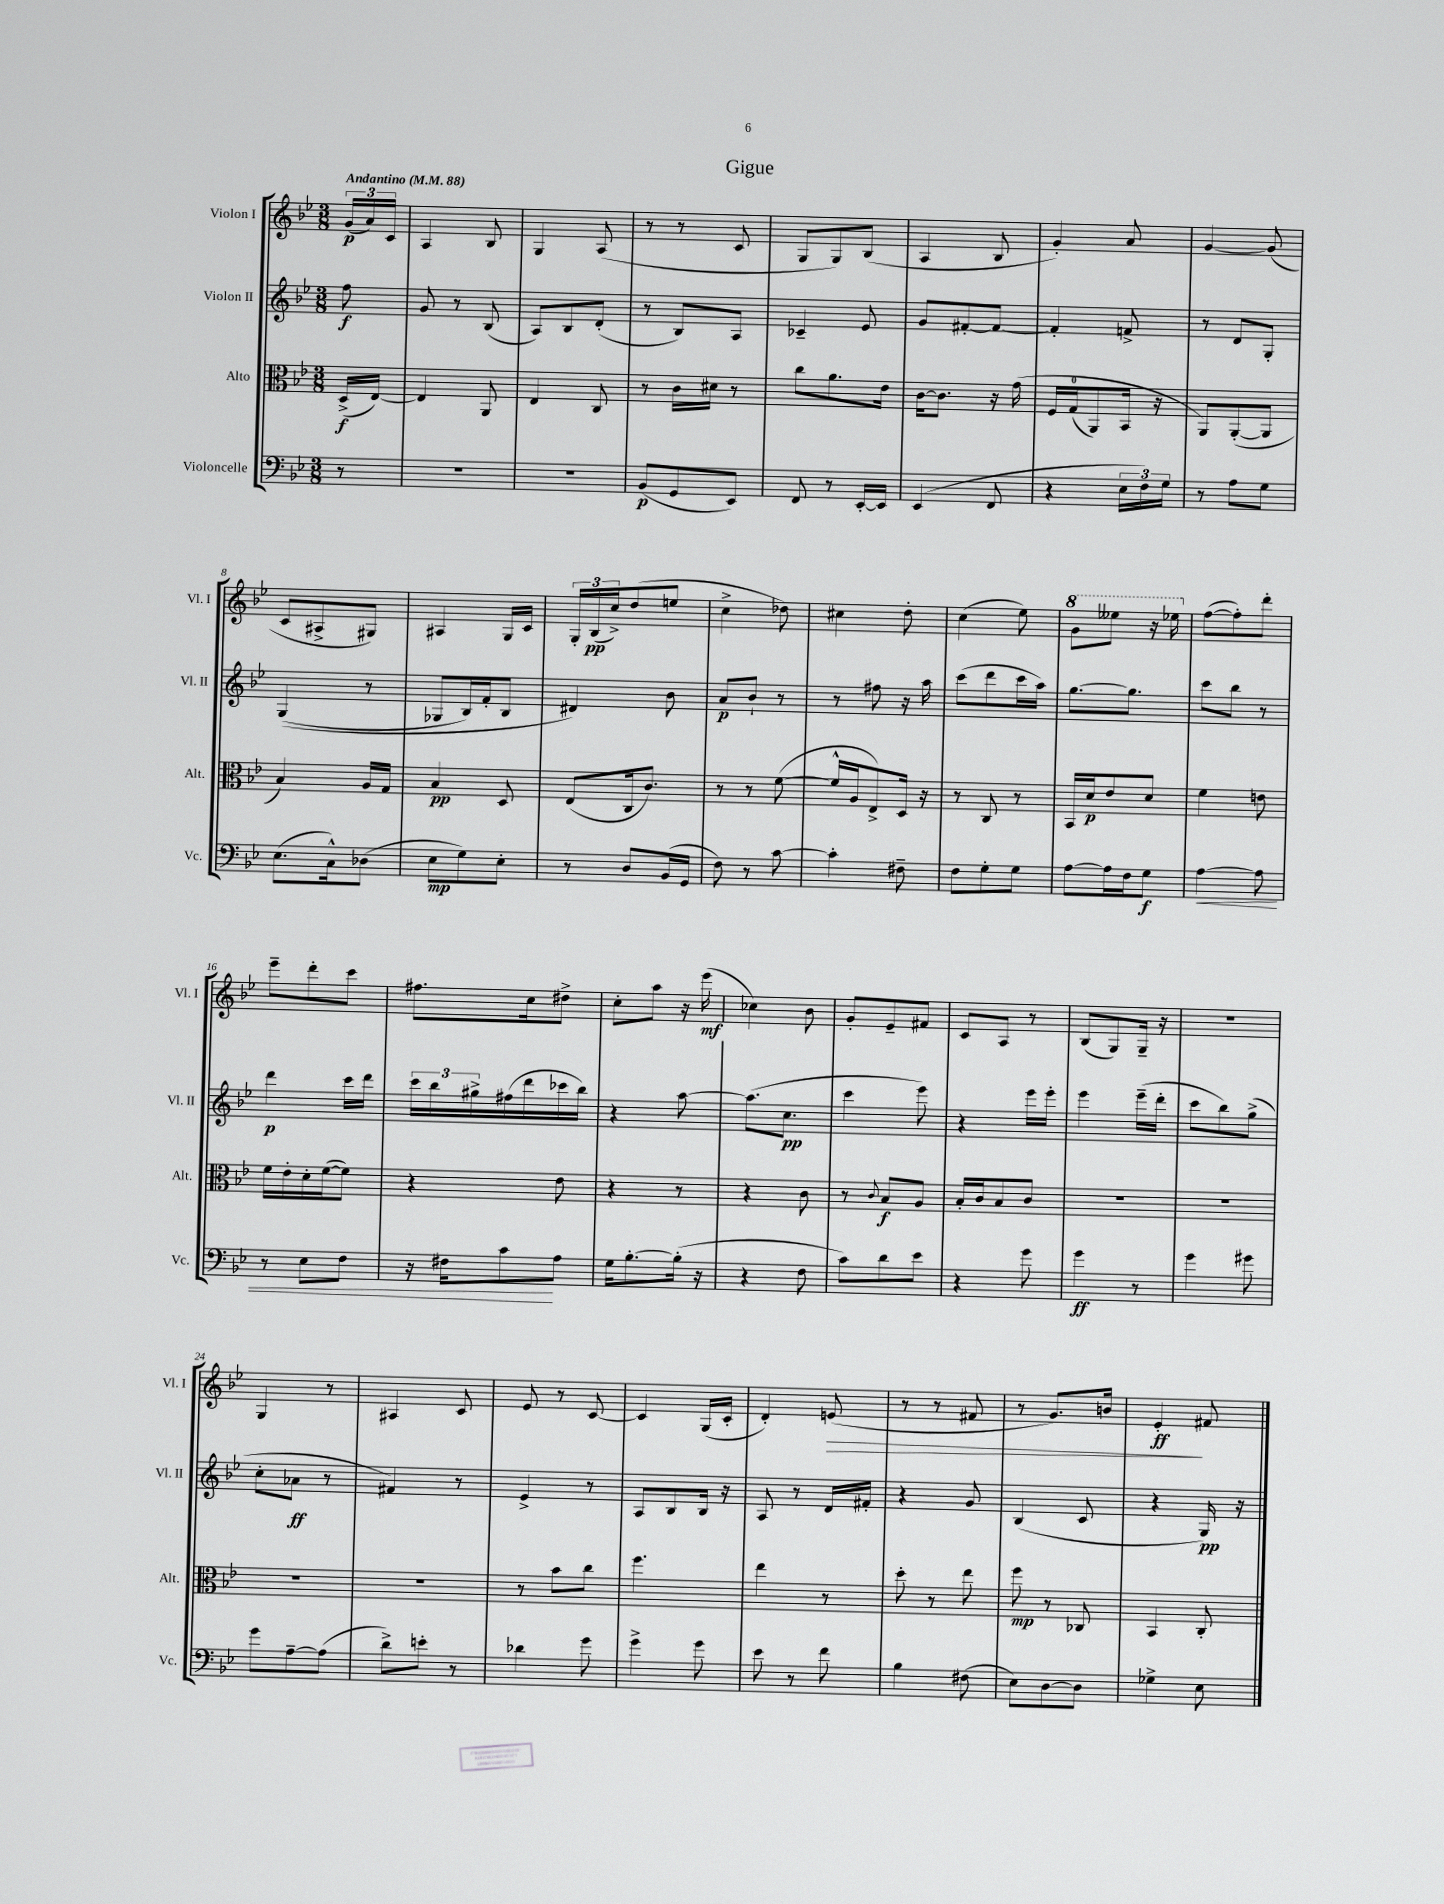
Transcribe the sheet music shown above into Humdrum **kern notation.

**kern	**kern	**kern	**kern
*staff4	*staff3	*staff2	*staff1
*clefF4	*clefC3	*clefG2	*clefG2
*k[b-e-]	*k[b-e-]	*k[b-e-]	*k[b-e-]
*M3/8	*M3/8	*M3/8	*M3/8
*MM88	*MM88	*MM88	*MM88
8r	(16D^/LL	8ff\	(24g/LL
.	.	.	24a/)
.	[16E-/JJ)	.	.
.	.	.	24c/JJ
=	=	=	=
4.r	4E-/]	8g/	4A/
.	.	8r	.
.	8AA/	(8B-/	8B-/
=	=	=	=
4.r	4E-/	8A/L)	4G/
.	.	8B-/	.
.	8C/	(8d'/J	(8A/
=	=	=	=
(8BB-/L	8r	8r	8r
8GG/	16c\LL	8B-/L)	8r
.	16d#\JJ	.	.
8EE-/J)	8r	8A/J	8c/
=	=	=	=
8FF/	8cc\L	4c-~/	8G/L
8r	8.a\	.	8G/)
[16EE-'/LL	.	8e-/	(8B-/J
16EE-/]JJ	16e-\Jk	.	.
=	=	=	=
(4EE-/	[16c\LK	8g/L	4A/
.	8.c\]J	.	.
.	.	[8f#'/	.
8FF/	16r	8f#/_J	8B-/
.	&(16g\	.	.
=	=	=	=
4r	16F/LL	4f#'/]	4g'/)
.	(16G/J	.	.
.	8AA/)	.	.
24E-\LL	16BB-/Jk	8f^/	8a/
24F\)	.	.	.
.	16r	.	.
24G\JJ	.	.	.
=	=	=	=
8r	8AA/L&)	8r	[4g/
8A\L	([8AA'/	8d/L	.
8G\J	8AA/]J	8G'/J	(8g/]
=	=	=	=
(8.E-\L	4B-/)	&((4G/	8c/L
.	.	.	8A#^/
16C^^\k)	.	.	.
(8D-\J	16A/LL	8r	8G#/J)
.	16G/JJ	.	.
=	=	=	=
8E-\L	4B-/	8G-/L	4A#/
8G\)	.	16B-/L)	.
.	.	16f'/J	.
8E-'\J	8D/	8B-/J	16G/LL
.	.	.	16c/JJ
=	=	=	=
8r	(8E-/L	4d#/&)	24G'/LL
.	.	.	(24B-/
.	.	.	24cc^/J)
8D/L	16C/k	.	(8dd/
.	8.c/J)	.	.
(16BB-/L	.	8b-\	8ee/J
16GG/JJ	.	.	.
=	=	=	=
8F\)	8r	8a/L	4cc^\
8r	8r	8b-`/J	.
[8c\	([8f\	8r	8dd-\)
=	=	=	=
4c'\]	16f^^/]LL	8r	4cc#\
.	16A/J	.	.
.	8E-^/)	8ff#\	.
8F#~\	16D/Jk	16r	8dd'\
.	16r	16aa\	.
=	=	=	=
8F\L	8r	(8ccc\L	(4cc\
8G'\	8C/	8ddd\	.
8G\J	8r	16ccc\L	8ee-\)
.	.	16aa\JJ)	.
=	=	=	=
[8A\L	16BB-/LL	[8.gg\L	8gg\L
.	16d/J	.	.
16A\]L	8e-/	.	8eee--\J
16F\J	.	8.gg\]J	.
8G\J	8d/J	.	16r
.	.	.	16eee-\
=	=	=	=
[4A\	4f\	8ccc\L	([8ff\L
.	.	8bb-\J	8ff'\])
8A\]	8e\	8r	8ddd'\J
=	=	=	=
8r	16f\LL	4ddd\	8eee-~\L
.	16e-'\	.	.
8E-\L	16d'\	.	8ddd'\
.	([16f\J	.	.
8F\J	8f\]J)	16ccc\LL	8ccc\J
.	.	16ddd\JJ	.
=	=	=	=
16r	4r	24ccc\LL	8.ff#\L
.	.	24bb-\	.
16F#\LK	.	.	.
.	.	24gg#^\	.
8c\	.	(16ff#\	.
.	.	16ddd\	16cc\k
8A\J	8e-\	16ccc-\	8dd#^\J
.	.	16bb-\JJ)	.
=	=	=	=
16G\LK	4r	4r	8cc'\L
[8.B-'\	.	.	.
.	.	.	8aa\J
(16B-'\]Jk	8r	[8aa\	16r
16r	.	.	(16eee-\
=	=	=	=
4r	4r	(8.aa\]L	4cc-\)
.	.	8.cc\J	.
8F\	8c\	.	8b-\
=	=	=	=
8c\L)	8r	4ccc\	8g'/L
.	8qqc/	.	.
8d\	8B-/L	.	8e-~/
8e-\J	8A/J	8eee-\)	8f#/J
=	=	=	=
4r	16B-'/LL	4r	8c/L
.	16c/J	.	.
.	8B-/	.	8A/J
8g\	8c/J	16eee-\LL	8r
.	.	16eee-'\JJ	.
=	=	=	=
4g\	4.r	4eee-\	(8B-/L
.	.	.	8G/)
8r	.	(16eee-~\LL	16G~/Jk
.	.	16ddd'\JJ	16r
=	=	=	=
4g\	4.r	8ccc\L	4.r
.	.	8bb-\)	.
8g#\	.	(8gg^\J	.
=	=	=	=
8g\L	4.r	8cc'\L	4G/
[8A~\	.	8a-\J	.
(8A\]J	.	8r	8r
=	=	=	=
8d^\L)	4.r	4f#/)	4A#/
8e'\J	.	.	.
8r	.	8r	8c/
=	=	=	=
4d-\	8r	4e-^/	8e-/
.	8b-\L	.	8r
8g\	8cc\J	8r	[8c/
=	=	=	=
4g^\	4.ff\	8A/L	4c/]
.	.	8B-/	.
8g\	.	16B-/Jk	(16G/LL
.	.	16r	16c'/JJ
=	=	=	=
8e-\	4ee-\	8A/	4d'/)
8r	.	8r	.
8f\	8r	16d/LL	(8e/
.	.	16f#'/JJ	.
=	=	=	=
4B-\	8dd'\	4r	8r
.	8r	.	8r
(8F#\	8ee-\	8g/	8f#/
=	=	=	=
8E-\L)	8ff\	(4B-/	8r
[8D\	8r	.	8.g/L)
8D\]J	8C-/	8c/	.
.	.	.	16b/Jk
=	=	=	=
4G-^\	4BB-/	4r	4e-'/
8E-\	8C'/	16G/)	8f#/
.	.	16r	.
==	==	==	==
*-	*-	*-	*-
